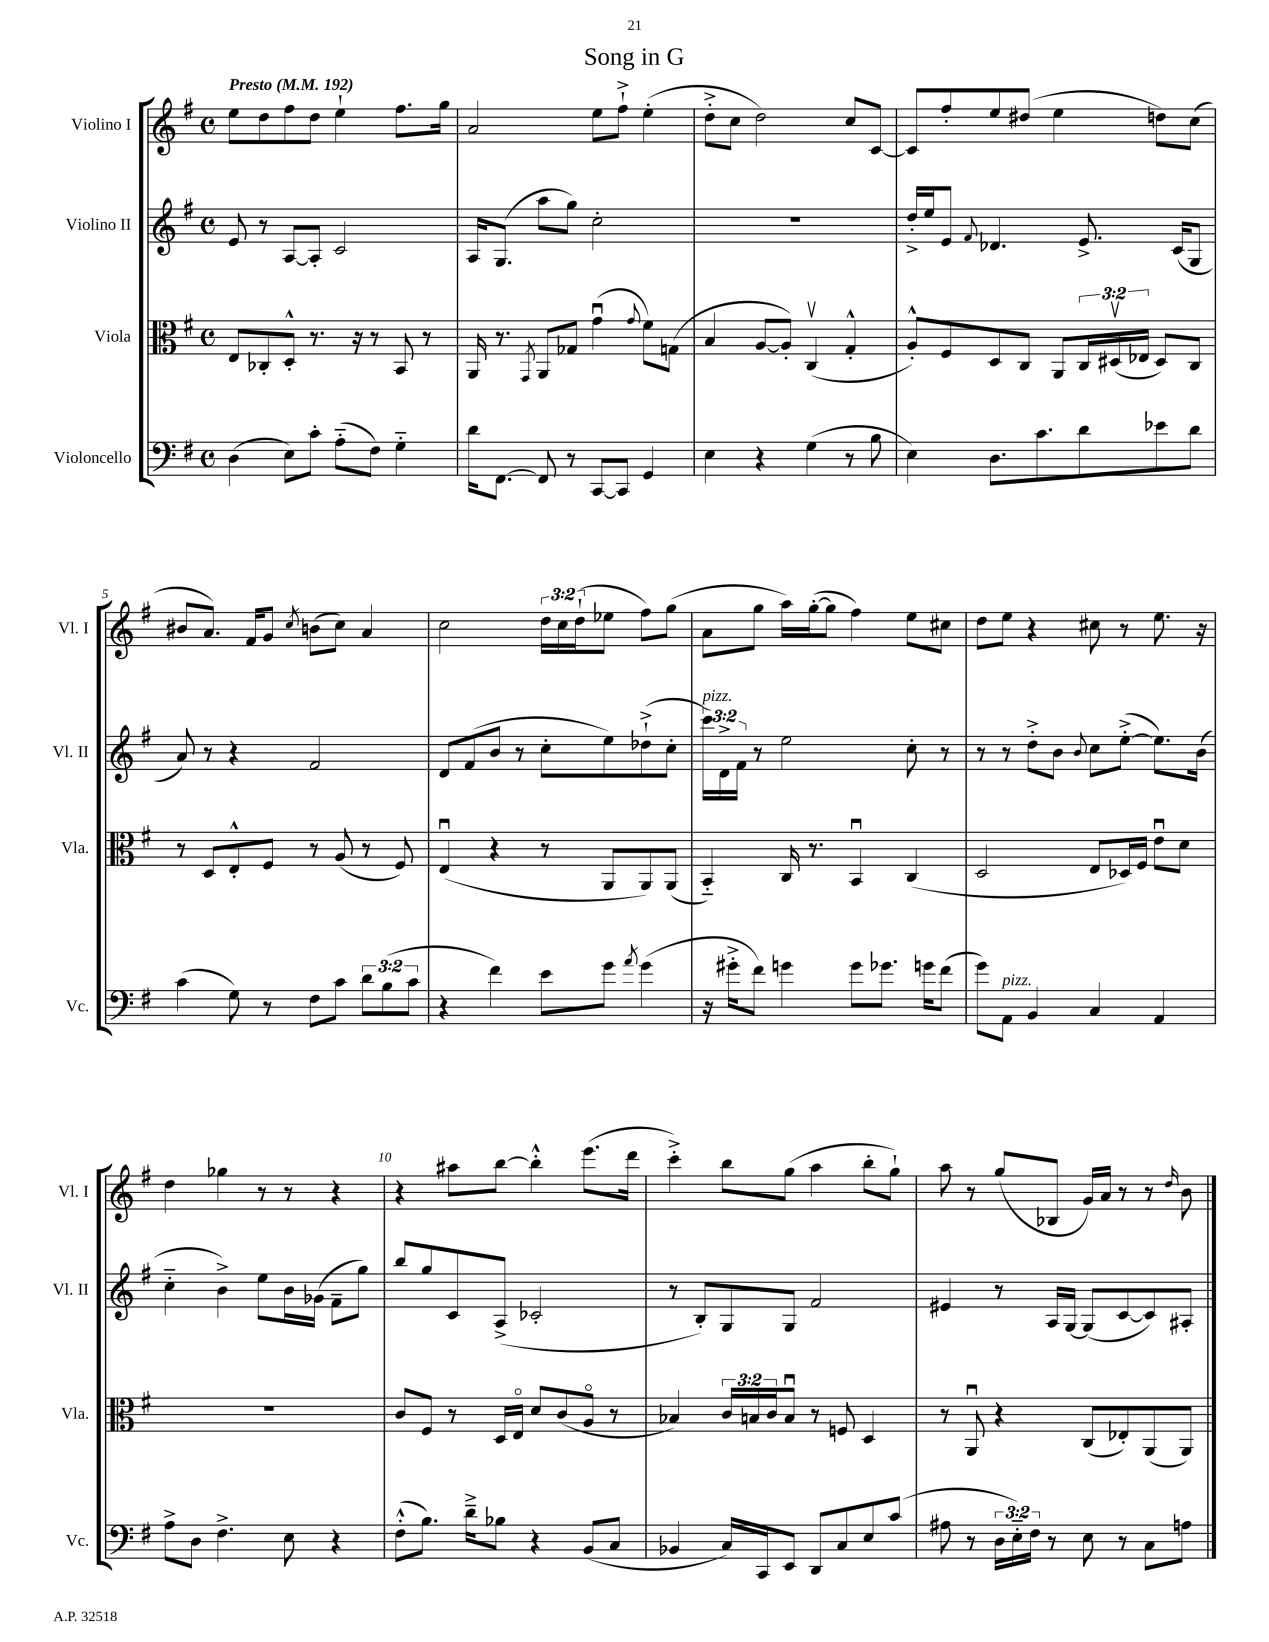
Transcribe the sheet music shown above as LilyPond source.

\header { title = "Song in G" }
<<
\new StaffGroup <<
\new Staff = "s0" \with { instrumentName = "Violino I" shortInstrumentName = "Vl. I" } {
    \clef treble \key g \major \defaultTimeSignature \time 4/4 \override Staff.TupletNumber.text = #tuplet-number::calc-fraction-text \tempo "Presto" 4 = 192
    e''8 d''8 fis''8 d''8 e''4-! fis''8. g''16 |
    a'2 e''8 fis''8-!-> e''4-.( |
    d''8-.-> c''8 d''2) c''8 c'8~ |
    c'8 fis''8-. e''8 dis''8( e''4 d''8) c''8( |
    bis'8 a'8.) fis'16 g'8 \acciaccatura { c''8 } b'8( c''8) a'4 |
    c''2 \tuplet 3/2 { d''16 c''16 d''16-!( } ees''8 fis''8) g''8( |
    a'8 g''8 a''16) g''16~-.( g''8 fis''4) e''8 cis''8 |
    d''8 e''8 r4 cis''8 r8 e''8. r16 |
    d''4 ges''4 r8 r8 r4 |
    r4 ais''8 b''8~ b''4-.-^ e'''8.( d'''16 |
    c'''4-.->) b''8 g''8( a''4 b''8-. g''8-!) |
    a''8 r8 g''8( bes8 g'16) a'16 r8 r8 \grace { d''16 } b'8 \bar "|." |
}
\new Staff = "s1" \with { instrumentName = "Violino II" shortInstrumentName = "Vl. II" } {
    \clef treble \key g \major \defaultTimeSignature \time 4/4 \override Staff.TupletNumber.text = #tuplet-number::calc-fraction-text
    e'8 r8 a8~ a8-. c'2 |
    a16 g8.( a''8 g''8) c''2-. |
    R1 |
    d''16-.-> e''16 e'8 \appoggiatura { fis'8 } des'4. e'8.-> c'16( g8 |
    a'8) r8 r4 fis'2 |
    d'8 fis'8( b'8 r8 c''8-. e''8) des''8-!->( c''8-. |
    \tuplet 3/2 { c'''16^\markup { \italic "pizz." }) d'16-> fis'16 } r8 e''2 c''8-. r8 |
    r8 r8 d''8-.-> b'8 \appoggiatura { b'8 } c''8 e''8~-.->( e''8.) b'16( |
    c''4-_ b'4->) e''8 b'16 ges'16( fis'8-- g''8) |
    b''8 g''8 c'8 a8->( ces'2-. |
    r8 b8-.) g8 g8 fis'2 |
    eis'4 r8 a16 g16~ g8( c'8~ c'8) ais8-. \bar "|." |
}
\new Staff = "s2" \with { instrumentName = "Viola" shortInstrumentName = "Vla." } {
    \clef alto \key g \major \defaultTimeSignature \time 4/4 \override Staff.TupletNumber.text = #tuplet-number::calc-fraction-text
    e8 ces8-. d8-.-^ r8. r16 r8 b,8 r8 |
    a,16 r8. \acciaccatura { g,8 } a,8 ges8 g'4\downbow( \appoggiatura { g'8 } fis'8) g8( |
    b4 a8~ a8-.) c4\upbow( g4-.-^ |
    a8-.-^) fis8 d8 c8 a,8 \tuplet 3/2 { c16 dis16\upbow( ees16 } dis8) c8 |
    r8 d8 e8-.-^ fis8 r8 a8( r8 fis8) |
    e4\downbow( r4 r8 a,8 a,8) a,8( |
    b,4-_) c16 r8. b,4\downbow c4( |
    d2 e8 des16) fis16 e'8\downbow d'8 |
    R1 |
    c'8 fis8 r8 d16 e16\flageolet d'8 c'8( a8\flageolet r8 |
    bes4) \tuplet 3/2 { c'16 b16 c'16 } b8\downbow r8 f8 d4 |
    r8 a,8\downbow r4 c8( ees8-.) a,8( a,8) \bar "|." |
}
\new Staff = "s3" \with { instrumentName = "Violoncello" shortInstrumentName = "Vc." } {
    \clef bass \key g \major \defaultTimeSignature \time 4/4 \override Staff.TupletNumber.text = #tuplet-number::calc-fraction-text
    d4( e8) c'8-. a8-_( fis8) g4-_ |
    d'16 fis,8.~ fis,8 r8 c,8~ c,8 g,4 |
    e4 r4 g4( r8 b8 |
    e4) d8. c'8. d'8 ees'8 d'8 |
    c'4( g8) r8 fis8 c'8 \tuplet 3/2 { d'8 b8( c'8 } |
    r4 fis'4) e'8 g'8 \acciaccatura { a'8 } g'4( |
    r16 gis'16-.-> fis'8) g'4 g'8 ges'8. g'16 fis'8( |
    g'8) a,8^\markup { \italic "pizz." } b,4 c4 a,4 |
    a8-> d8 fis4.-> e8 r4 |
    fis8-.-^( b8.) d'16---> bes8 r4 b,8( c8 |
    bes,4 c16) c,16 e,8 d,8 c8 e8 c'8( |
    ais8 r8 \tuplet 3/2 { d16 e16-_) fis16 } r8 e8 r8 c8 a8 \bar "|." |
}
>>
>>
\layout { \context { \Score \override BarNumber.break-visibility = ##(#f #t #t) barNumberVisibility = #(every-nth-bar-number-visible 5) } }
